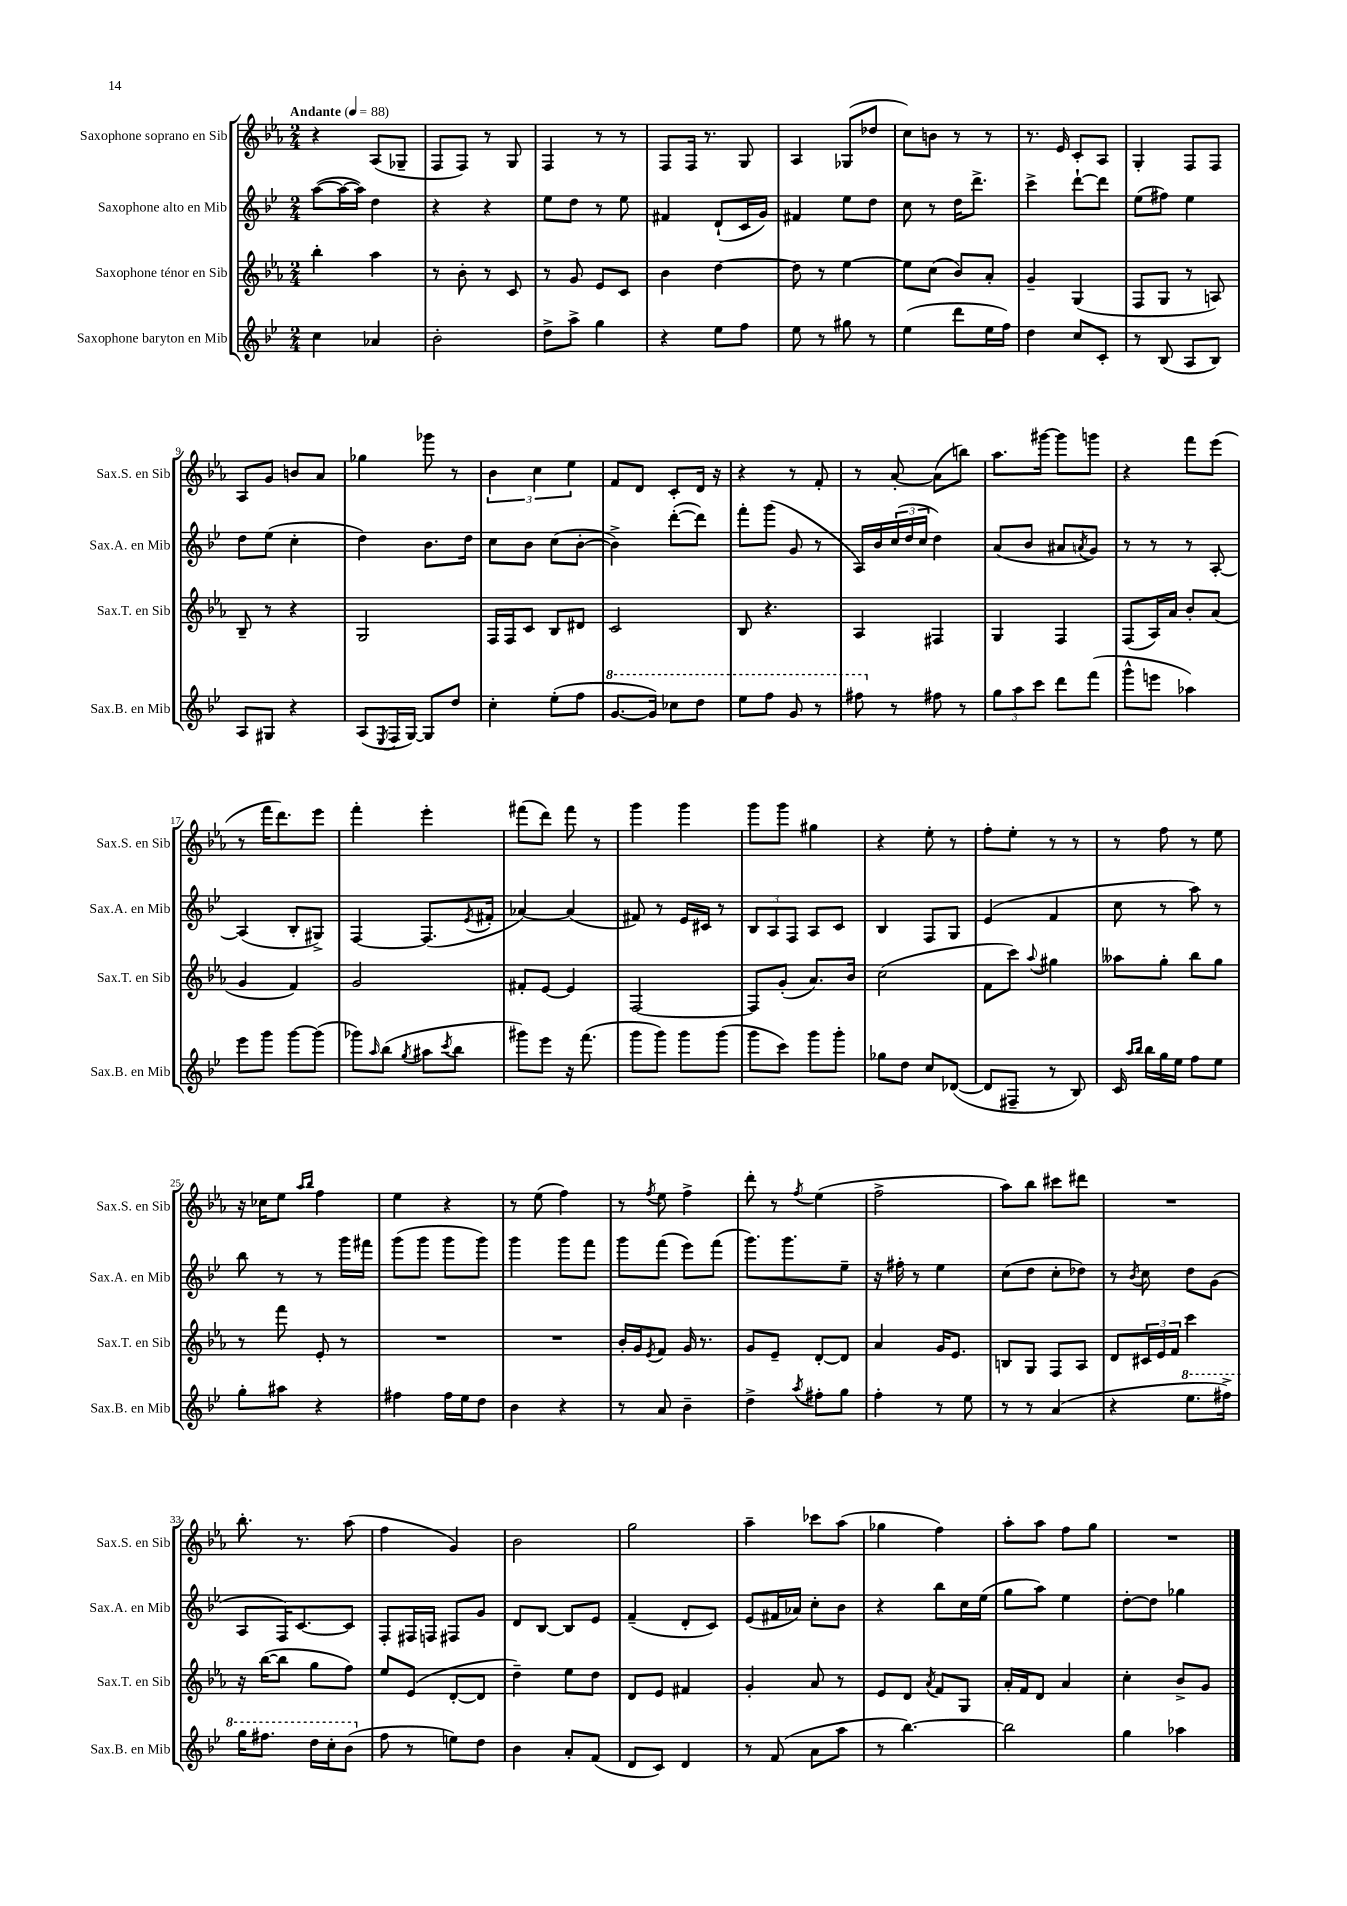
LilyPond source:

<<
\new StaffGroup <<
\new Staff = "s0" \with { instrumentName = "Saxophone soprano en Sib" shortInstrumentName = "Sax.S. en Sib" } {
    \clef treble \key ees \major \numericTimeSignature \time 2/4 \tempo "Andante" 4 = 88
    r4 aes8( ges8-- |
    f8 f8) r8 g8 |
    f4 r8 r8 |
    f8 f16 r8. g8 |
    aes4 ges8( des''8 |
    c''8) b'8 r8 r8 |
    r8. ees'16 c'8-. aes8 |
    g4-. f8 f8 |
    aes8 g'8 b'8 aes'8 |
    ges''4 ges'''8 r8 |
    \tuplet 3/2 { bes'4 c''4 ees''4 } |
    f'8 d'8 c'8-. d'16 r16 |
    r4 r8 f'8-. |
    r8 aes'8~-. aes'8( b''8) |
    aes''8. gis'''16~ gis'''8 g'''8 |
    r4 f'''8 ees'''8( |
    r8 f'''16 d'''8.) ees'''8 |
    f'''4-. ees'''4-. |
    fis'''8( d'''8) fis'''8 r8 |
    g'''4 g'''4 |
    g'''8 g'''8 gis''4 |
    r4 ees''8-. r8 |
    f''8-. ees''8-. r8 r8 |
    r8 f''8 r8 ees''8 |
    r16 ces''16 ees''8 \grace { aes''16 bes''16 } f''4 |
    ees''4 r4 |
    r8 ees''8( f''4) |
    r8 \acciaccatura { f''8 } ees''8 f''4-> |
    d'''8-. r8 \acciaccatura { f''8 } ees''4( |
    f''2-> |
    aes''8) bes''8 cis'''8 dis'''8 |
    R2 |
    bes''8.-. r8. aes''8( |
    f''4 g'4) |
    bes'2 |
    g''2 |
    aes''4-- ces'''8 aes''8( |
    ges''4 f''4) |
    aes''8-. aes''8 f''8 g''8 |
    R2 \bar "|." |
}
\new Staff = "s1" \with { instrumentName = "Saxophone alto en Mib" shortInstrumentName = "Sax.A. en Mib" } {
    \clef treble \key bes \major \numericTimeSignature \time 2/4
    a''8~( a''16~ a''16) d''4 |
    r4 r4 |
    ees''8 d''8 r8 ees''8 |
    fis'4 d'8-!( c'16 g'16) |
    fis'4 ees''8 d''8 |
    c''8 r8 d''16 d'''8.-> |
    c'''4-> d'''8~-! d'''8 |
    ees''8( fis''8) ees''4 |
    d''8 ees''8( c''4-. |
    d''4) bes'8. d''16 |
    c''8 bes'8 c''8( bes'8~-. |
    bes'4->) d'''8~-.( d'''8) |
    f'''8-. g'''8( g'8 r8 |
    a16) bes'16 \tuplet 3/2 { c''16( d''16 c''16 } d''4) |
    a'8( bes'8 ais'8 \acciaccatura { a'8 } g'8) |
    r8 r8 r8 a8~-. |
    a4( bes8-. gis8->) |
    f4~ f8.( \acciaccatura { ees'8 } fis'16-. |
    aes'4~) aes'4( |
    fis'8) r8 ees'16 cis'16 r8 |
    \tuplet 3/2 { bes8 a8 f8 } a8 c'8 |
    bes4 f8 g8 |
    ees'4( f'4 |
    c''8 r8 a''8) r8 |
    bes''8 r8 r8 g'''16 fis'''16 |
    g'''8( g'''8 g'''8 g'''8) |
    g'''4 g'''8 f'''8 |
    g'''8 f'''8( ees'''8) f'''8( |
    g'''8.) g'''8. ees''8-- |
    r16 fis''16-. r8 ees''4 |
    c''8( d''8 c''8-. des''8) |
    r8 \acciaccatura { bes'8 } c''8 d''8 g'8( |
    a8 f16) c'8.~ c'8 |
    f8-. fis16 f16 fis8 g'8 |
    d'8 bes8~ bes8 ees'8 |
    f'4--( d'8-. c'8) |
    ees'8( fis'16 aes'16) c''8-. bes'8 |
    r4 bes''8 c''16 ees''16( |
    g''8 a''8) ees''4 |
    d''8~-. d''8 ges''4 \bar "|." |
}
\new Staff = "s2" \with { instrumentName = "Saxophone ténor en Sib" shortInstrumentName = "Sax.T. en Sib" } {
    \clef treble \key ees \major \numericTimeSignature \time 2/4
    bes''4-. aes''4 |
    r8 bes'8-. r8 c'8 |
    r8 g'8 ees'8 c'8 |
    bes'4 d''4~ |
    d''8 r8 ees''4~ |
    ees''8 c''8( bes'8) aes'8-. |
    g'4-- g4( |
    f8 g8 r8 a8) |
    bes8-- r8 r4 |
    g2 |
    f16 f16 c'8 bes8 dis'8 |
    c'2 |
    bes8 r4. |
    aes4 fis4 |
    g4 f4 |
    f8( aes16) aes'16 bes'8-. aes'8( |
    g'4 f'4) |
    g'2 |
    fis'8-. ees'8~ ees'4 |
    f2~ |
    f8 g'8-.( aes'8.) bes'16 |
    c''2( |
    f'8 c'''8) \appoggiatura { aes''8 } gis''4 |
    aeses''8 g''8-. bes''8 g''8 |
    r8 f'''8 ees'8-. r8 |
    R2 |
    R2 |
    bes'16-. g'16 \acciaccatura { ees'8 } f'8 g'16 r8. |
    g'8 ees'8-- d'8~-. d'8 |
    aes'4 g'16 ees'8. |
    b8 g8 f8 aes8 |
    d'8 \tuplet 3/2 { cis'16 ees'16 f'16 } c'''4 |
    r16 bes''16~( bes''8 g''8 f''8) |
    ees''8 ees'8( d'8~-. d'8 |
    d''4--) ees''8 d''8 |
    d'8 ees'8 fis'4 |
    g'4-. aes'8 r8 |
    ees'8 d'8 \acciaccatura { aes'8 } f'8 g8 |
    aes'16-. f'16 d'8 aes'4 |
    c''4-. bes'8-> g'8 \bar "|." |
}
\new Staff = "s3" \with { instrumentName = "Saxophone baryton en Mib" shortInstrumentName = "Sax.B. en Mib" } {
    \clef treble \key bes \major \numericTimeSignature \time 2/4
    c''4 aes'4 |
    bes'2-. |
    d''8-> a''8-> g''4 |
    r4 ees''8 f''8 |
    ees''8 r8 gis''8 r8 |
    ees''4( d'''8 ees''16 f''16) |
    d''4 c''8 c'8-. |
    r8 bes8( a8 bes8) |
    a8 gis8 r4 |
    a8( \acciaccatura { ees8 } f16 g16~) g8 d''8 |
    c''4-. ees''8-.( f''8 |
    \ottava #1 g''8.~ g''16) ces'''8 d'''8 |
    ees'''8 f'''8 g''8 r8 |
    fis'''8 \ottava #0 r8 fis''8 r8 |
    \tuplet 3/2 { g''8 a''8 c'''8 } d'''8 f'''8( |
    g'''8-^ e'''8 aes''4) |
    ees'''8 g'''8 g'''8~ g'''8( |
    ges'''8) \grace { a''16 } bes''8( \acciaccatura { g''8 } ais''8 \acciaccatura { c'''8 } bes''8 |
    gis'''8) ees'''8 r16 f'''8.( |
    g'''8 g'''8) g'''8 g'''8( |
    g'''8 c'''8) g'''8 g'''8-. |
    ges''8 d''8 c''8 des'8~( |
    des'8 fis8-- r8 bes8) |
    c'16 \grace { a''16 bes''16 } bes''16 g''16 ees''16 f''8 ees''8 |
    g''8-. ais''8 r4 |
    fis''4 fis''16 ees''16 d''8 |
    bes'4 r4 |
    r8 a'8 bes'4-- |
    d''4-> \acciaccatura { a''8 } fis''8-. g''8 |
    f''4-. r8 ees''8 |
    r8 r8 a'4( |
    r4 \ottava #1 ees'''8. fis'''16->) |
    g'''16 fis'''8. d'''16 c'''16-. bes''8( \ottava #0 |
    f''8 r8 e''8) d''8 |
    bes'4 a'8-. f'8( |
    d'8 c'8) d'4 |
    r8 f'8( a'8 a''8 |
    r8 bes''4.~) |
    bes''2 |
    g''4 aes''4 \bar "|." |
}
>>
>>
